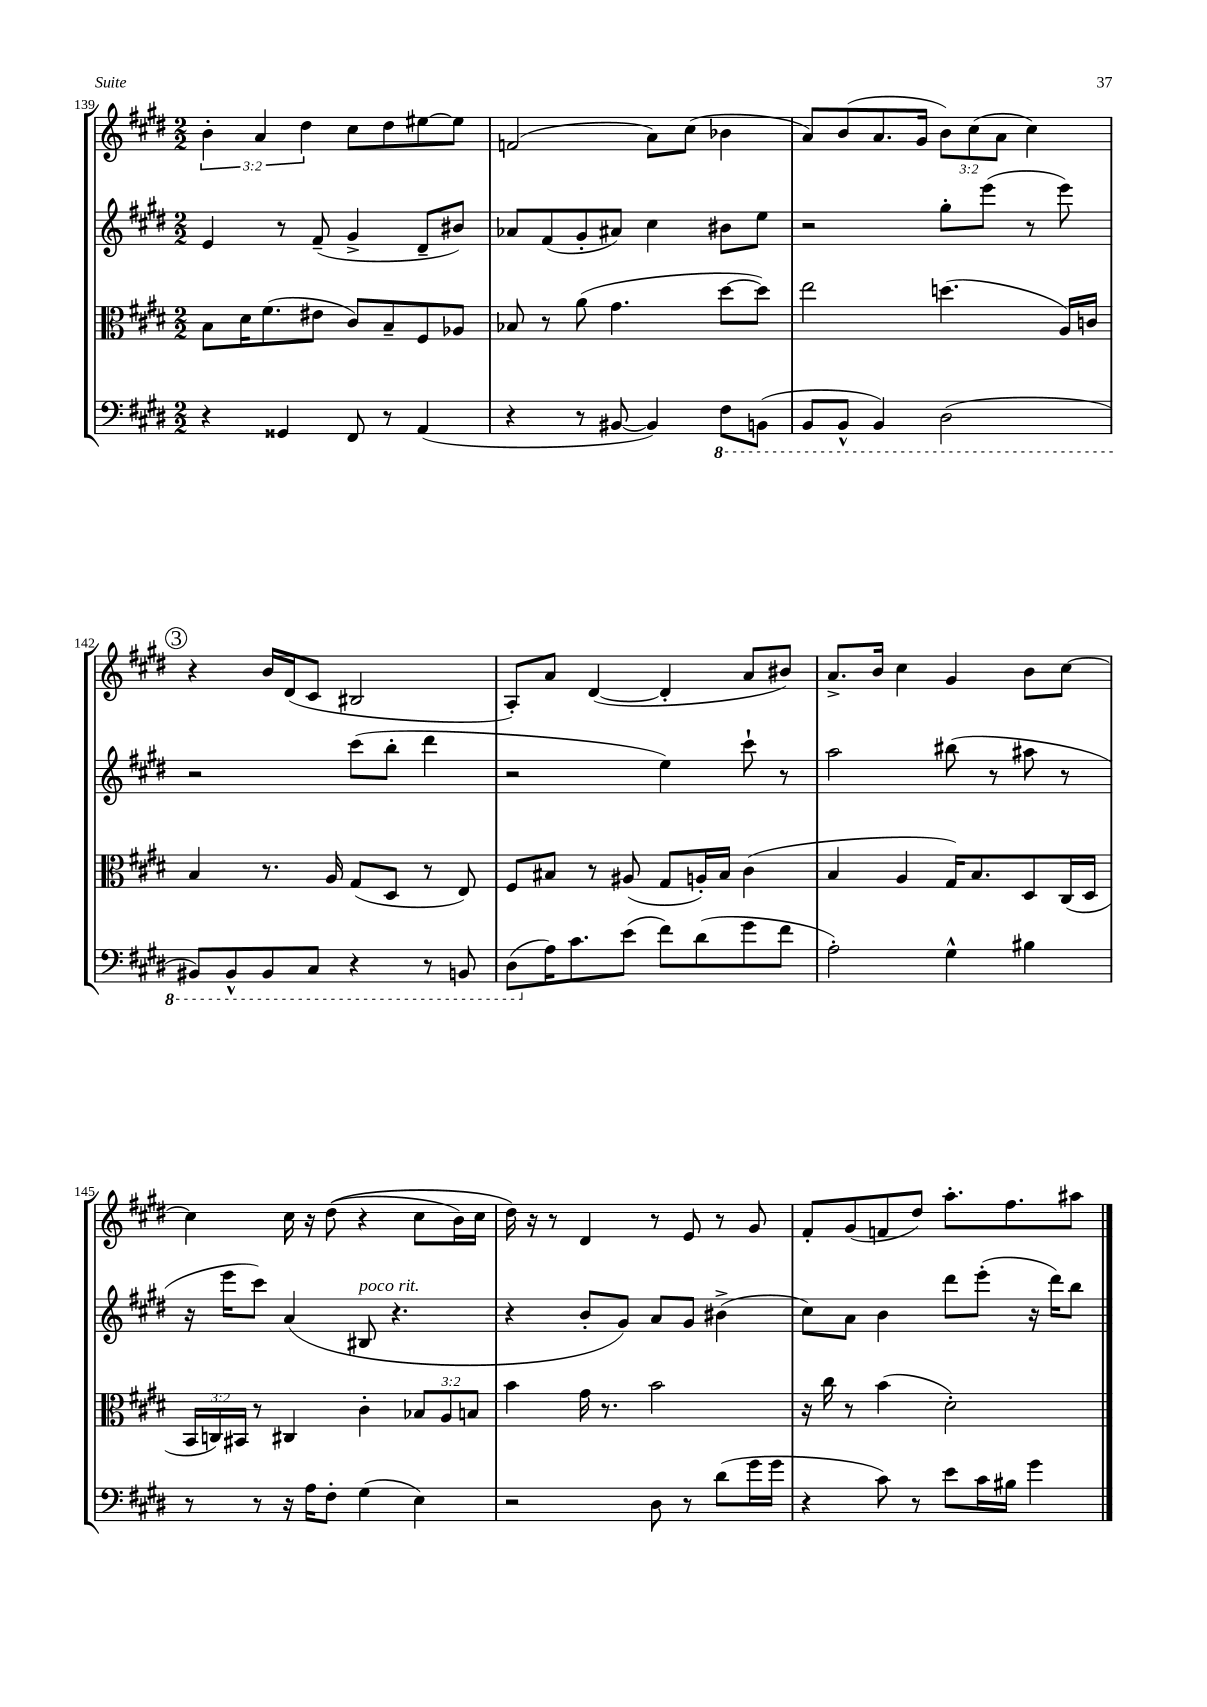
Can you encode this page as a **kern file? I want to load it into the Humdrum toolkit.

**kern	**kern	**kern	**kern
*part4	*part3	*part2	*part1
*staff4	*staff3	*staff2	*staff1
*clefF4	*clefC3	*clefG2	*clefG2
*k[f#c#g#d#]	*k[f#c#g#d#]	*k[f#c#g#d#]	*k[f#c#g#d#]
*M2/2	*M2/2	*M2/2	*M2/2
=139	=139	=139	=139
4r	8B\L	4e/	6b'\
.	16d#\K	.	.
.	.	.	6a/
.	(8.f#\	.	.
4GG##X/	.	8r	.
.	.	.	6dd#\
.	8e#X\J	(8f#~/	.
8FF#/	8c#/L)	4g#^/	8cc#\L
8r	8B~/	.	8dd#\
(4AA/	8F#/	8d#~/L	[8ee#X\
.	8A-X/J	8b#X/J)	8ee#\J]
=140	=140	=140	=140
4r	8B-X/	8a-X/L	(2fn/
.	8r	(8f#/	.
8r	(8a\	8g#'/	.
[8BB#X/	4.g#\	8a#X/J)	.
4BB#/])	.	4cc#\	8a\L)
.	.	.	(8cc#\J
*8ba	*	*	*
8FF#\L	[8dd#\L	8b#X\L	4b-X\
(8BBBn\J	8dd#\J])	8ee\J	.
=141	=141	=141	=141
8BBB/L	2ee\	2r	8a/L)
8BBB^^/J	.	.	(8b/
4BBB/)	.	.	8.a/
.	.	.	16g#/Jk
(2DD#\	(4.ddn\	8gg#'\L	12b\L)
.	.	.	(12cc#\
.	.	(8eee\J	.
.	.	.	12a\J
.	.	8r	4cc#\)
.	16A/LL)	8eee\)	.
.	16cn/JJ	.	.
!!LO:LB:g=z
!!LO:REH:place=s1:t=3
=142	=142	=142	=142
8BBB#X/L)	4B/	2r	4r
8BBB#^^/	.	.	.
8BBB#/	8.r	.	16b/LL
.	.	.	(16d#/J
8CC#/J	.	.	8c#/J
.	16A/	.	.
4r	(8G#/L	(8ccc#\L	2B#X/
.	8D#/J	8bb'\J	.
8r	8r	4ddd#\	.
8BBBn/	8E/)	.	.
=143	=143	=143	=143
(8DD#\L	8F#/L	2r	8A'/L)
*X8ba	*	*	*
16A\K)	8B#X/J	.	8a/J
8.c#\	.	.	.
.	8r	.	([4d#/
(8e\J	(8A#X/	.	.
8f#\L)	8G#/L	4ee\)	4d#'/]
(8d#\	16An'/L)	.	.
.	16B#/JJ	.	.
8g#\	(4c#\	8ccc#`\	8a/L
8f#\J	.	8r	8b#X/J)
=144	=144	=144	=144
2A'\)	4B/	2aa\	8.a^/L
.	.	.	16b/Jk
.	4A/	.	4cc#\
4G#^^\	16G#/KL)	(8bb#X\	4g#/
.	8.B/	.	.
.	.	8r	.
4B#X\	8D#/	8aa#X\	8b\L
.	(16C#/L	8r	[8cc#\J
.	16D#/JJ	.	.
!!LO:LB:g=z
=145	=145	=145	=145
8r	24BB/LL	16r	4cc#\]
.	24Cn/)	.	.
.	.	16eee\KL	.
.	24BB#X/JJ	.	.
8r	8r	8ccc#\J)	.
16r	4C#X/	(4a/	16cc#\
16A\KL	.	.	16r
8F#'\J	.	.	((8dd#\
!	!	!LO:TX:a:i:t=poco rit.	!
(4G#\	4c#'\	8B#X/	4r
.	.	4.r	.
4E\)	12B-X/L	.	8cc#\L
.	12A/	.	.
.	.	.	16b\L)
.	12Bn/J	.	.
.	.	.	16cc#\JJ
=146	=146	=146	=146
2r	4b\	4r	16dd#\)
.	.	.	16r
.	.	.	8r
.	16g#\	8b'/L	4d#/
.	8.r	.	.
.	.	8g#/J)	.
8D#\	2b\	8a/L	8r
8r	.	8g#/J	8e/
(8d#\L	.	(4b#X^\	8r
16g#\L	.	.	8g#/
16g#\JJ	.	.	.
=147	=147	=147	=147
4r	16r	8cc#\L)	8f#'/L
.	16cc#\	.	.
.	8r	8a\J	(8g#/
8c#\)	(4b\	4b\	8fn/
8r	.	.	8dd#/J)
8e\L	2d#'\)	8ddd#\L	8.aa'\L
16c#\L	.	(8eee'\J	.
16B#X\JJ	.	.	8.ff#\
4g#\	.	16r	.
.	.	16ddd#\KL)	.
.	.	8bb\J	8aa#X\J
==	==	==	==
*-	*-	*-	*-
